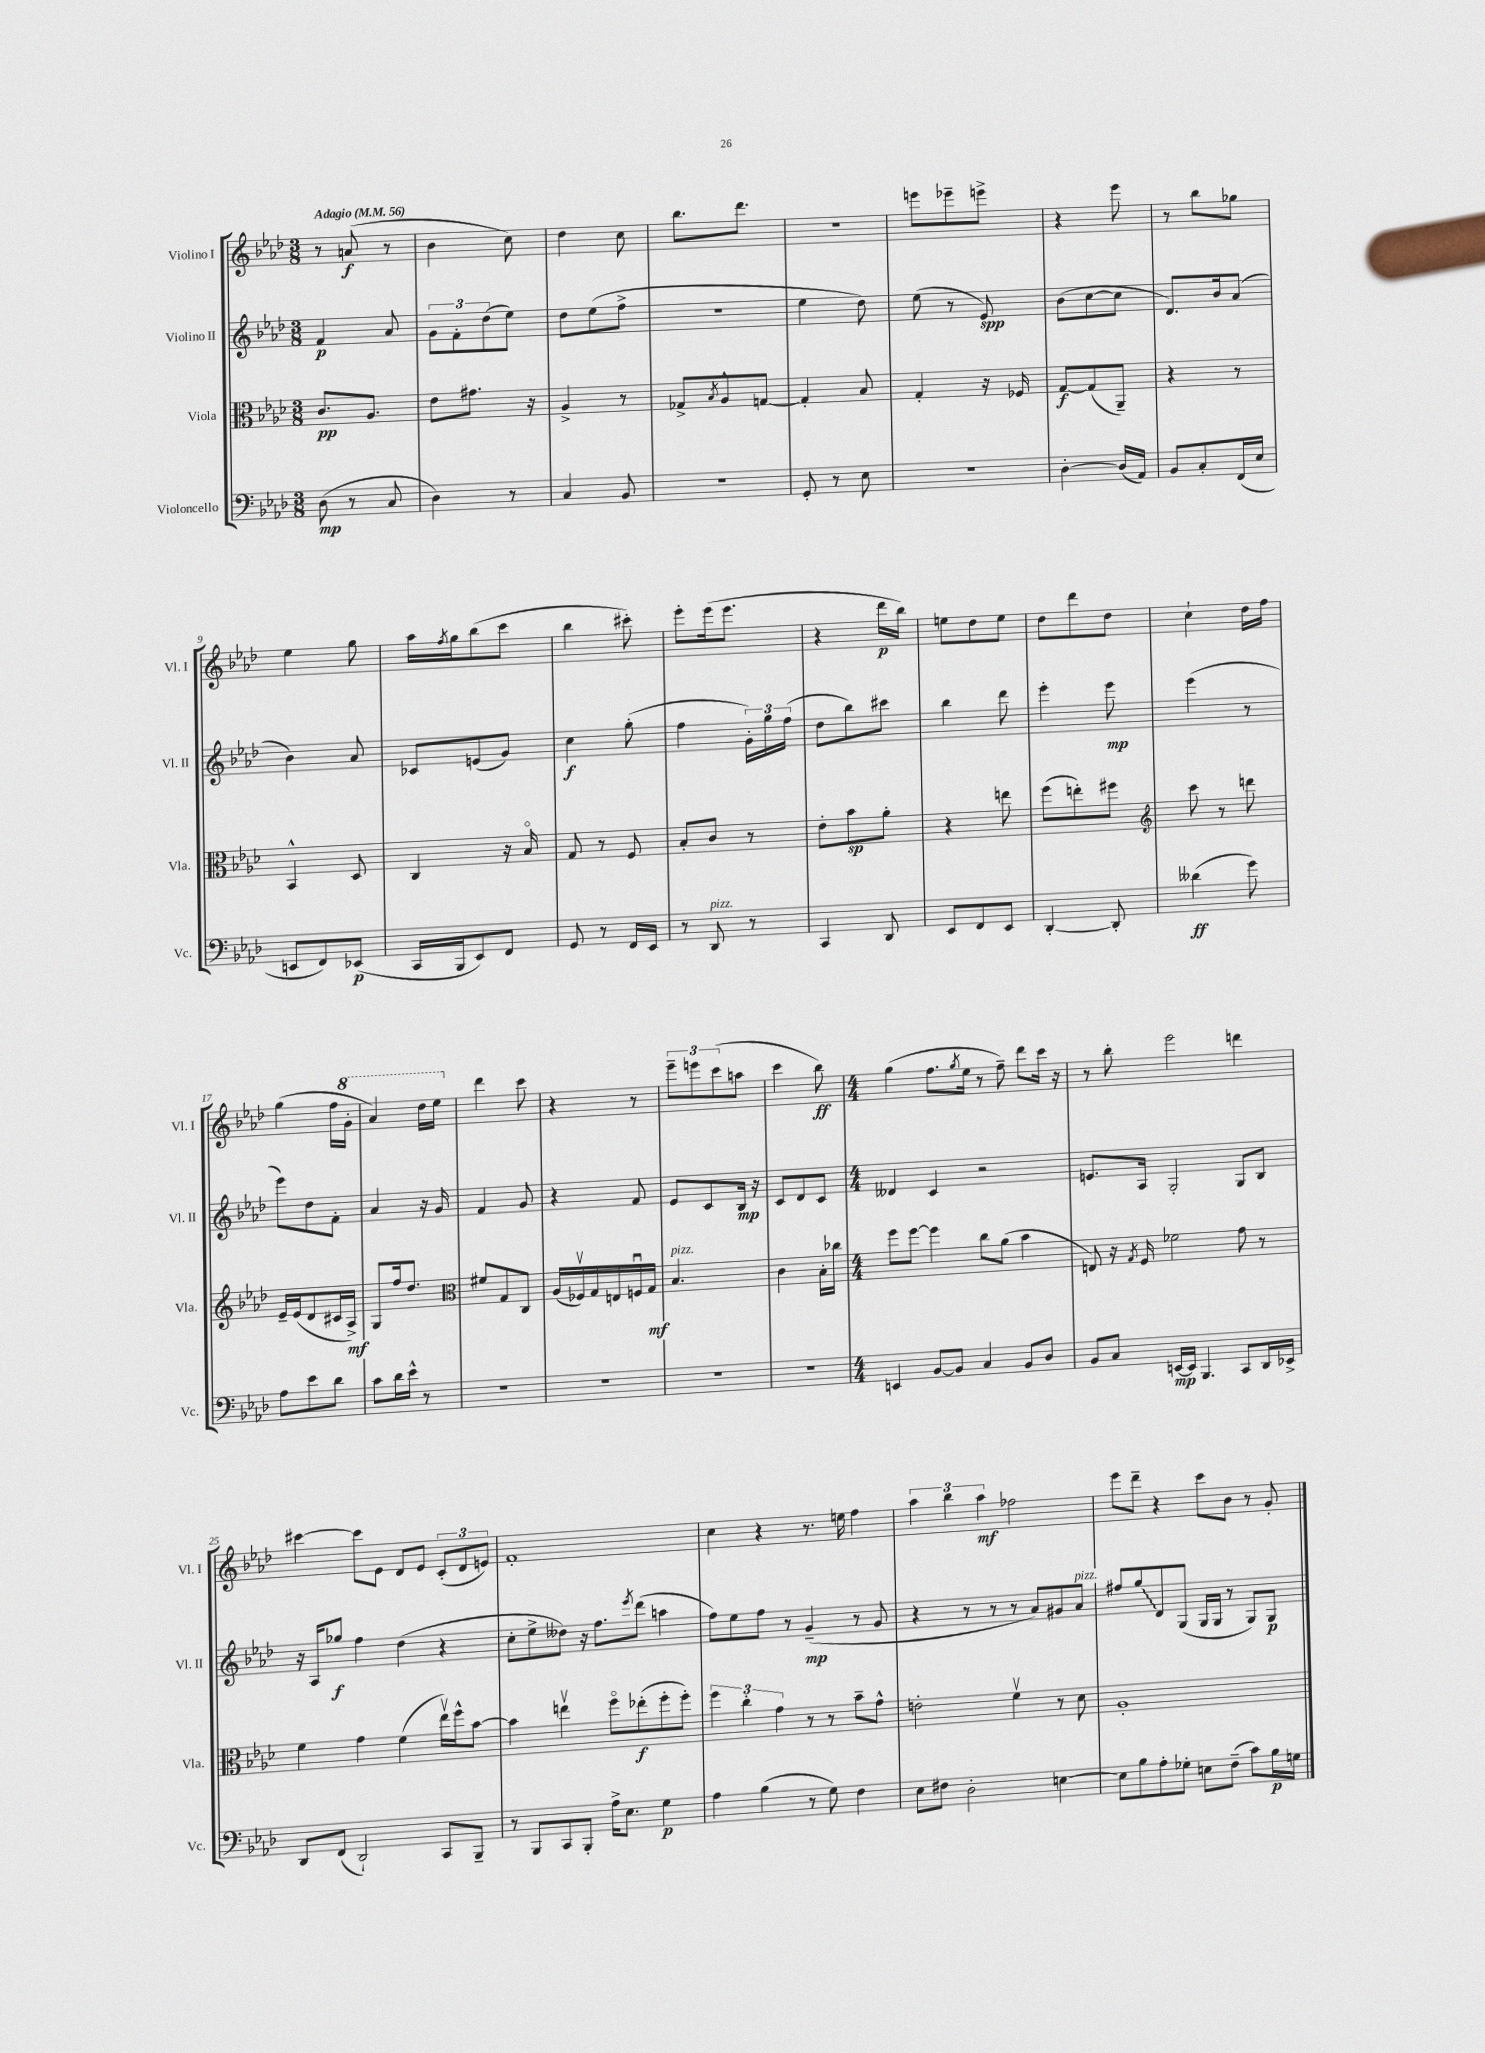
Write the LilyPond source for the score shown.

<<
\new StaffGroup <<
\new Staff = "s0" \with { instrumentName = "Violino I" shortInstrumentName = "Vl. I" } {
    \clef treble \key aes \major \numericTimeSignature \time 3/8 \tempo "Adagio" 4 = 56
    r8 a'8\f( r8 |
    bes'4 c''8) |
    des''4 c''8 |
    bes''8. des'''8. |
    R4. |
    e'''8 ees'''8-- e'''8-> |
    r4 ees'''8 |
    r8 bes''8 ges''8 |
    ees''4 g''8 |
    aes''16 \acciaccatura { f''8 } g''16 bes''8( c'''8 |
    bes''4 cis'''8-.) |
    ees'''8-. ees'''16( ees'''8. |
    r4 des'''16\p bes''16) |
    e''8 des''8 e''8 |
    des''8 des'''8 des''8 |
    c''4-! des''16 f''16 |
    g''4( f''16 \ottava #1 g''16-. |
    aes''4) des'''16 ees'''16 \ottava #0 |
    des'''4 c'''8 |
    r4 r8 |
    \tuplet 3/2 { ees'''8-- e'''8 c'''8( } a''8 |
    c'''4 bes''8\ff) |
    \numericTimeSignature \time 4/4 g''4( f''8. \acciaccatura { g''8 } ees''16 r8 f''8--) des'''8 c'''16 r16 |
    r8 bes''8-. ees'''2 d'''4 |
    cis'''4~ cis'''8 ees'8 des'8 ees'8 \tuplet 3/2 { c'8-.( des'8 e'8) } |
    f'1-. |
    c''4 r4 r8. e''16 f''4 |
    \tuplet 3/2 { aes''4 bes''4 aes''4\mf } fes''2 |
    ees'''8 des'''8-- r4 c'''8 bes'8 r8 g'8-. \bar "|." |
}
\new Staff = "s1" \with { instrumentName = "Violino II" shortInstrumentName = "Vl. II" } {
    \clef treble \key aes \major \numericTimeSignature \time 3/8
    f'4\p aes'8 |
    \tuplet 3/2 { g'8 f'8-. des''8( } ees''8) |
    des''8 ees''8( f''8-> |
    R4. |
    ees''4 des''8) |
    ees''8( r8 ees'8\spp) |
    bes'8( c''8~ c''8 |
    des'8.) bes'16 aes'8( |
    bes'4) aes'8 |
    ces'8 e'8( g'8) |
    c''4\f g''8-.( |
    f''4 \tuplet 3/2 { g'16-.) g''16 f''16( } |
    des''8 bes''8) cis'''8 |
    bes''4 des'''8 |
    ees'''4-. ees'''8\mp |
    ees'''4( r8 |
    ees'''8) des''8 f'8-. |
    aes'4 r16 g'16 |
    f'4 g'8 |
    r4 f'8 |
    ees'8 c'8 bes16\mp r16 |
    c'8 des'8 c'8 |
    \numericTimeSignature \time 4/4 deses'4 c'4 r2 |
    e'8. aes16 g2-. g8 bes8 |
    r16 aes16 ges''8\f f''4 des''4( r4 |
    c''8-. ees''8-> deses''8) r16 f''8. \acciaccatura { ees'''8 } des'''8( a''4 |
    f''8) ees''8 f''8 r8 g'4--\mp( r8 g'8 |
    r4 r8 r8 r8 aes'8) gis'8 aes'8^\markup { \italic "pizz." } |
    fis''8 \once \override Glissando.style = #'zigzag g''8\glissando des'8 g8( g16 g16 r8 g8) g8\p \bar "|." |
}
\new Staff = "s2" \with { instrumentName = "Viola" shortInstrumentName = "Vla." } {
    \clef alto \key aes \major \numericTimeSignature \time 3/8
    c'8.\pp aes8. |
    ees'8 gis'8. r16 |
    aes4-> r8 |
    ges8-> \acciaccatura { bes8 } aes8-^ g8~ |
    g4-. bes8 |
    g4-. r16 fes16 |
    g8~\f g8( aes,8--) |
    r4 r8 |
    bes,4-^ des8 |
    c4 r16 bes16\flageolet |
    g8 r8 f8 |
    bes8-. c'8 r8 |
    ees'8-. bes'8\sp aes'8-. |
    r4 e''8 |
    f''8( e''8-.) fis''8 |
    \clef treble c'''8 r8 d'''8 |
    ees'16-- ees'16( des'8 cis'16 aes16->\mf) |
    g8 f''16 des''8. |
    \clef alto fis'8 g8 c8 |
    aes16( fes16\upbow) g16 e16 f16\downbow g16\mf |
    bes4.^\markup { \italic "pizz." } |
    c'4 bes16-. ces''16 |
    \numericTimeSignature \time 4/4 f''8 f''8~ f''4 c''8 aes'8( bes'4 |
    e8) r16 \acciaccatura { g8 } f16 fes'2 g'8 r8 |
    f'4 g'4 f'4( ees''16\upbow) f''16-^ bes'8~ |
    bes'4 e''4\upbow f''8\flageolet ees''8-.\f( f''8-. f''8-.) |
    \tuplet 3/2 { f''4 c''4-. g'4 } r8 r8 bes'8-- g'8-^ |
    e'2-. f'4\upbow r8 des'8 |
    aes1-. \bar "|." |
}
\new Staff = "s3" \with { instrumentName = "Violoncello" shortInstrumentName = "Vc." } {
    \clef bass \key aes \major \numericTimeSignature \time 3/8
    des8\mp( r8 c8 |
    des4) r8 |
    c4 bes,8 |
    r4. |
    g,8-. r8 ees8 |
    R4. |
    des4~-. des16( aes,16) |
    bes,8 c8-. f,16( ees16 |
    e,8 f,8) ees,8\p( |
    c,16 bes,,16 ees,8) f,8 |
    g,8 r8 f,16 ees,16 |
    r8 des,8^\markup { \italic "pizz." } r8 |
    c,4 des,8 |
    ees,8 f,8 ees,8 |
    des,4~-. des,8-. |
    deses'4\ff( g'8) |
    aes8 ees'8 des'8 |
    c'8 des'16 ees'16-^ r8 |
    R4. |
    R4. |
    R4. |
    R4. |
    \numericTimeSignature \time 4/4 e,4 bes,8~ bes,8 c4 bes,8 des8 |
    bes,8 c8 e,16~\mp e,16 bes,,4. c,8 des,16 ees,16-> |
    des,8 f,8( des,2-!) c,8 bes,,8-- |
    r8 bes,,8 c,8 bes,,8-. aes16-> ees8. g4\p |
    aes4 bes4( r8 g8) f4 |
    ees8 fis8 des2-. e4~ |
    e8 bes8 aes8-. ges8-. e8 f8--( c'8) bes16\p g16 \bar "|." |
}
>>
>>
